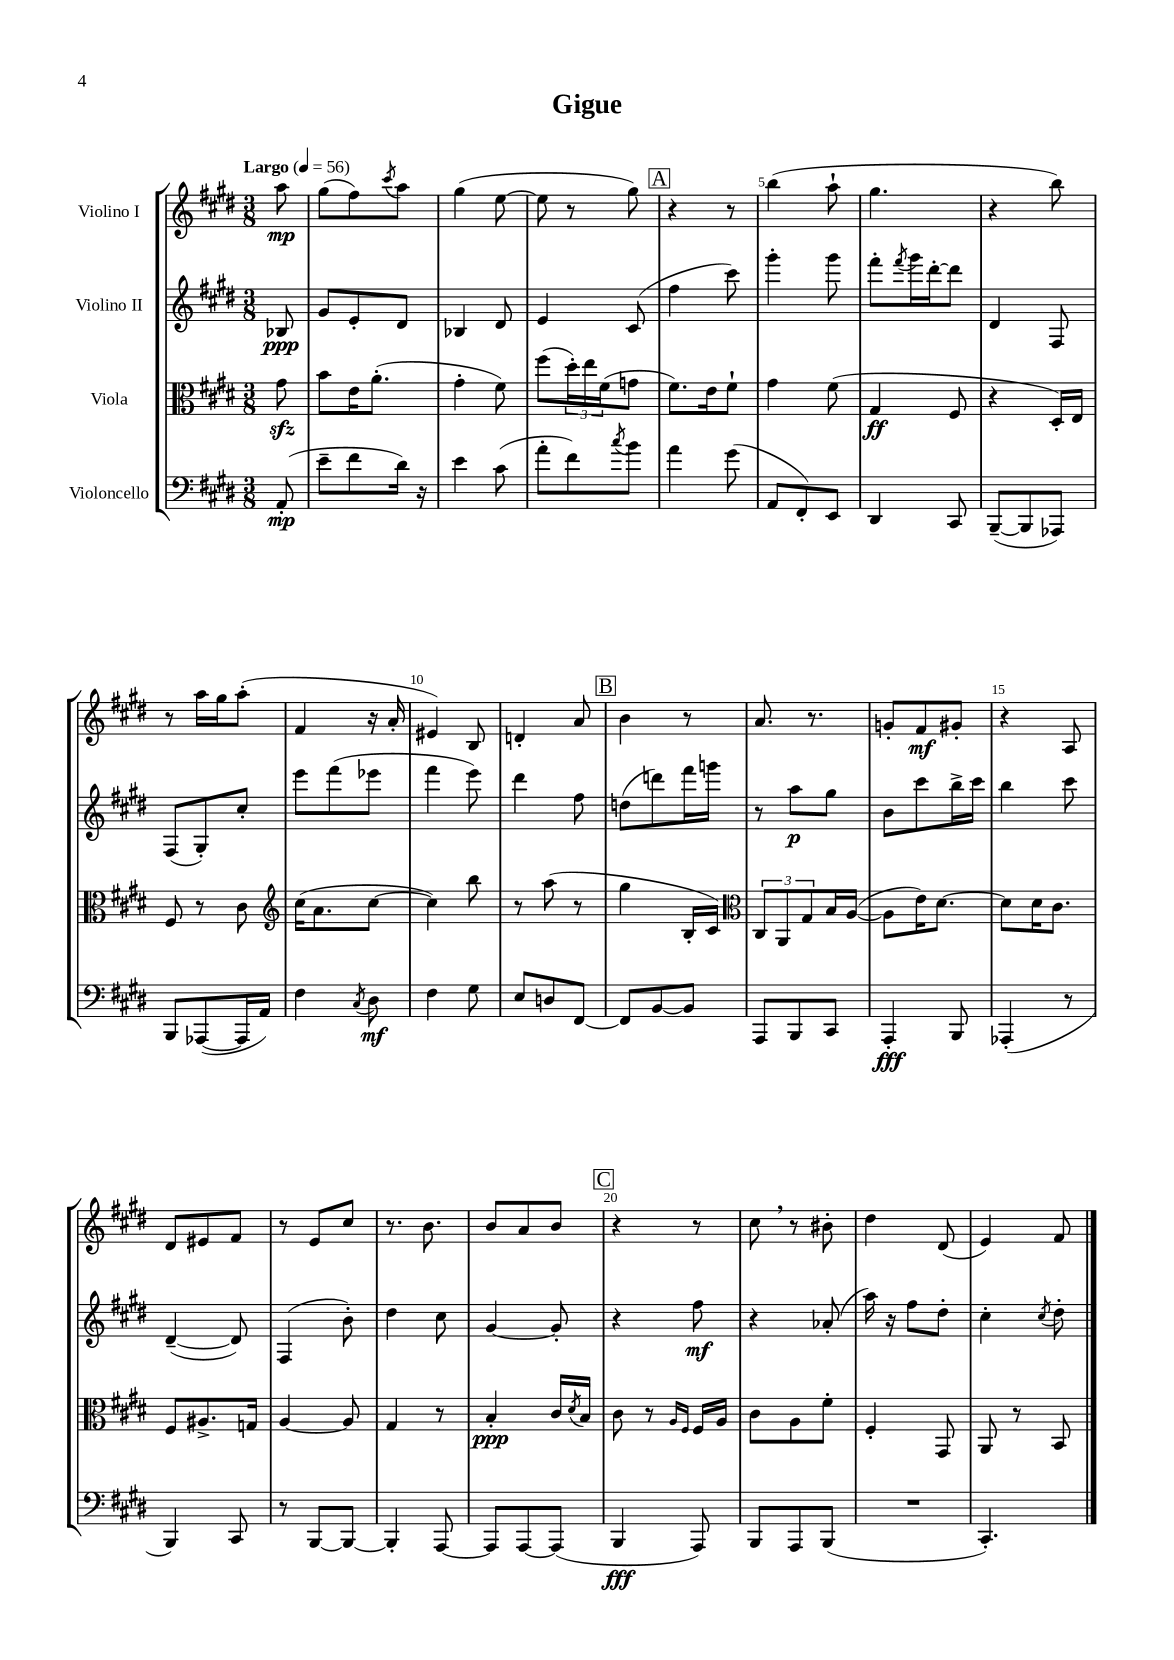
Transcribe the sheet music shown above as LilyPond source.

\header { title = "Gigue" }
<<
\new StaffGroup <<
\new Staff = "s0" \with { instrumentName = "Violino I" } {
    \clef treble \key e \major \numericTimeSignature \time 3/8 \partial 8 \tempo "Largo" 4 = 56
    a''8\mp |
    gis''8( fis''8) \acciaccatura { cis'''8 } a''8 |
    gis''4( e''8~ |
    e''8 r8 gis''8) |
    \mark \markup { \box "A" } r4 r8 |
    b''4( a''8-! |
    gis''4. |
    r4 b''8) |
    r8 a''16 gis''16 a''8-.( |
    fis'4 r16 a'16-. |
    eis'4) b8 |
    d'4-. a'8 |
    \mark \markup { \box "B" } b'4 r8 |
    a'8. r8. |
    g'8-. fis'8\mf gis'8-. |
    r4 a8 |
    dis'8 eis'8 fis'8 |
    r8 e'8 cis''8 |
    r8. b'8. |
    b'8 a'8 b'8 |
    \mark \markup { \box "C" } r4 r8 |
    cis''8 \breathe r8 bis'8-. |
    dis''4 dis'8( |
    e'4) fis'8 \bar "|." |
}
\new Staff = "s1" \with { instrumentName = "Violino II" } {
    \clef treble \key e \major \numericTimeSignature \time 3/8 \partial 8
    bes8\ppp |
    gis'8 e'8-. dis'8 |
    bes4 dis'8 |
    e'4 cis'8( |
    \mark \markup { \box "A" } fis''4 cis'''8) |
    gis'''4-. gis'''8 |
    fis'''8-. \acciaccatura { fis'''8 } gis'''16 dis'''16~-. dis'''8 |
    dis'4 fis8 |
    fis8( gis8-.) cis''8-. |
    e'''8 fis'''8( ees'''8 |
    fis'''4 e'''8) |
    dis'''4 fis''8 |
    \mark \markup { \box "B" } d''8( d'''8) fis'''16 g'''16 |
    r8 a''8\p gis''8 |
    b'8 cis'''8 b''16-> cis'''16 |
    b''4 cis'''8 |
    dis'4~--( dis'8) |
    fis4( b'8-.) |
    dis''4 cis''8 |
    gis'4~ gis'8-. |
    \mark \markup { \box "C" } r4 fis''8\mf |
    r4 aes'8-.( |
    a''16) r16 fis''8 dis''8-. |
    cis''4-. \acciaccatura { cis''8 } dis''8-. \bar "|." |
}
\new Staff = "s2" \with { instrumentName = "Viola" } {
    \clef alto \key e \major \numericTimeSignature \time 3/8 \partial 8
    gis'8\sfz |
    b'8 e'16 a'8.-.( |
    gis'4-. fis'8) |
    fis''8( \tuplet 3/2 { dis''16-.) e''16 fis'16( } g'8 |
    \mark \markup { \box "A" } fis'8.) e'16 fis'8-! |
    gis'4 fis'8( |
    gis4\ff fis8 |
    r4 dis16-.) e16 |
    fis8 r8 cis'8 |
    \clef treble cis''16( a'8. cis''8~ |
    cis''4) b''8 |
    r8 a''8( r8 |
    \mark \markup { \box "B" } gis''4 b16-. cis'16) |
    \clef alto \tuplet 3/2 { cis8 a,8 gis8 } b16 a16~( |
    a8 e'16) dis'8.~ |
    dis'8 dis'16 cis'8. |
    fis8 ais8.-> g16 |
    a4~ a8 |
    gis4 r8 |
    b4-.\ppp cis'16 \acciaccatura { dis'8 } b16 |
    \mark \markup { \box "C" } cis'8 r8 \grace { a16 fis16 } fis16 a16 |
    cis'8 a8 fis'8-. |
    fis4-. gis,8 |
    a,8 r8 b,8 \bar "|." |
}
\new Staff = "s3" \with { instrumentName = "Violoncello" } {
    \clef bass \key e \major \numericTimeSignature \time 3/8 \partial 8
    a,8-.\mp( |
    e'8-- fis'8 dis'16) r16 |
    e'4 cis'8( |
    a'8-. fis'8) \acciaccatura { cis''8 } b'8 |
    \mark \markup { \box "A" } a'4 gis'8( |
    a,8 fis,8-.) e,8 |
    dis,4 cis,8 |
    b,,8~--( b,,8 aes,,8) |
    b,,8 aes,,8~( aes,,16 a,16) |
    fis4 \acciaccatura { cis8 } dis8\mf |
    fis4 gis8 |
    e8 d8 fis,8~ |
    \mark \markup { \box "B" } fis,8 b,8~ b,8 |
    a,,8 b,,8 cis,8 |
    a,,4-.\fff b,,8 |
    aes,,4-.( r8 |
    b,,4) cis,8 |
    r8 b,,8~ b,,8~ |
    b,,4-. a,,8~ |
    a,,8 a,,8~ a,,8( |
    \mark \markup { \box "C" } b,,4\fff a,,8) |
    b,,8 a,,8 b,,8( |
    R4. |
    cis,4.-.) \bar "|." |
}
>>
>>
\layout { \context { \Score \override BarNumber.break-visibility = ##(#f #t #t) barNumberVisibility = #(every-nth-bar-number-visible 5) } }
